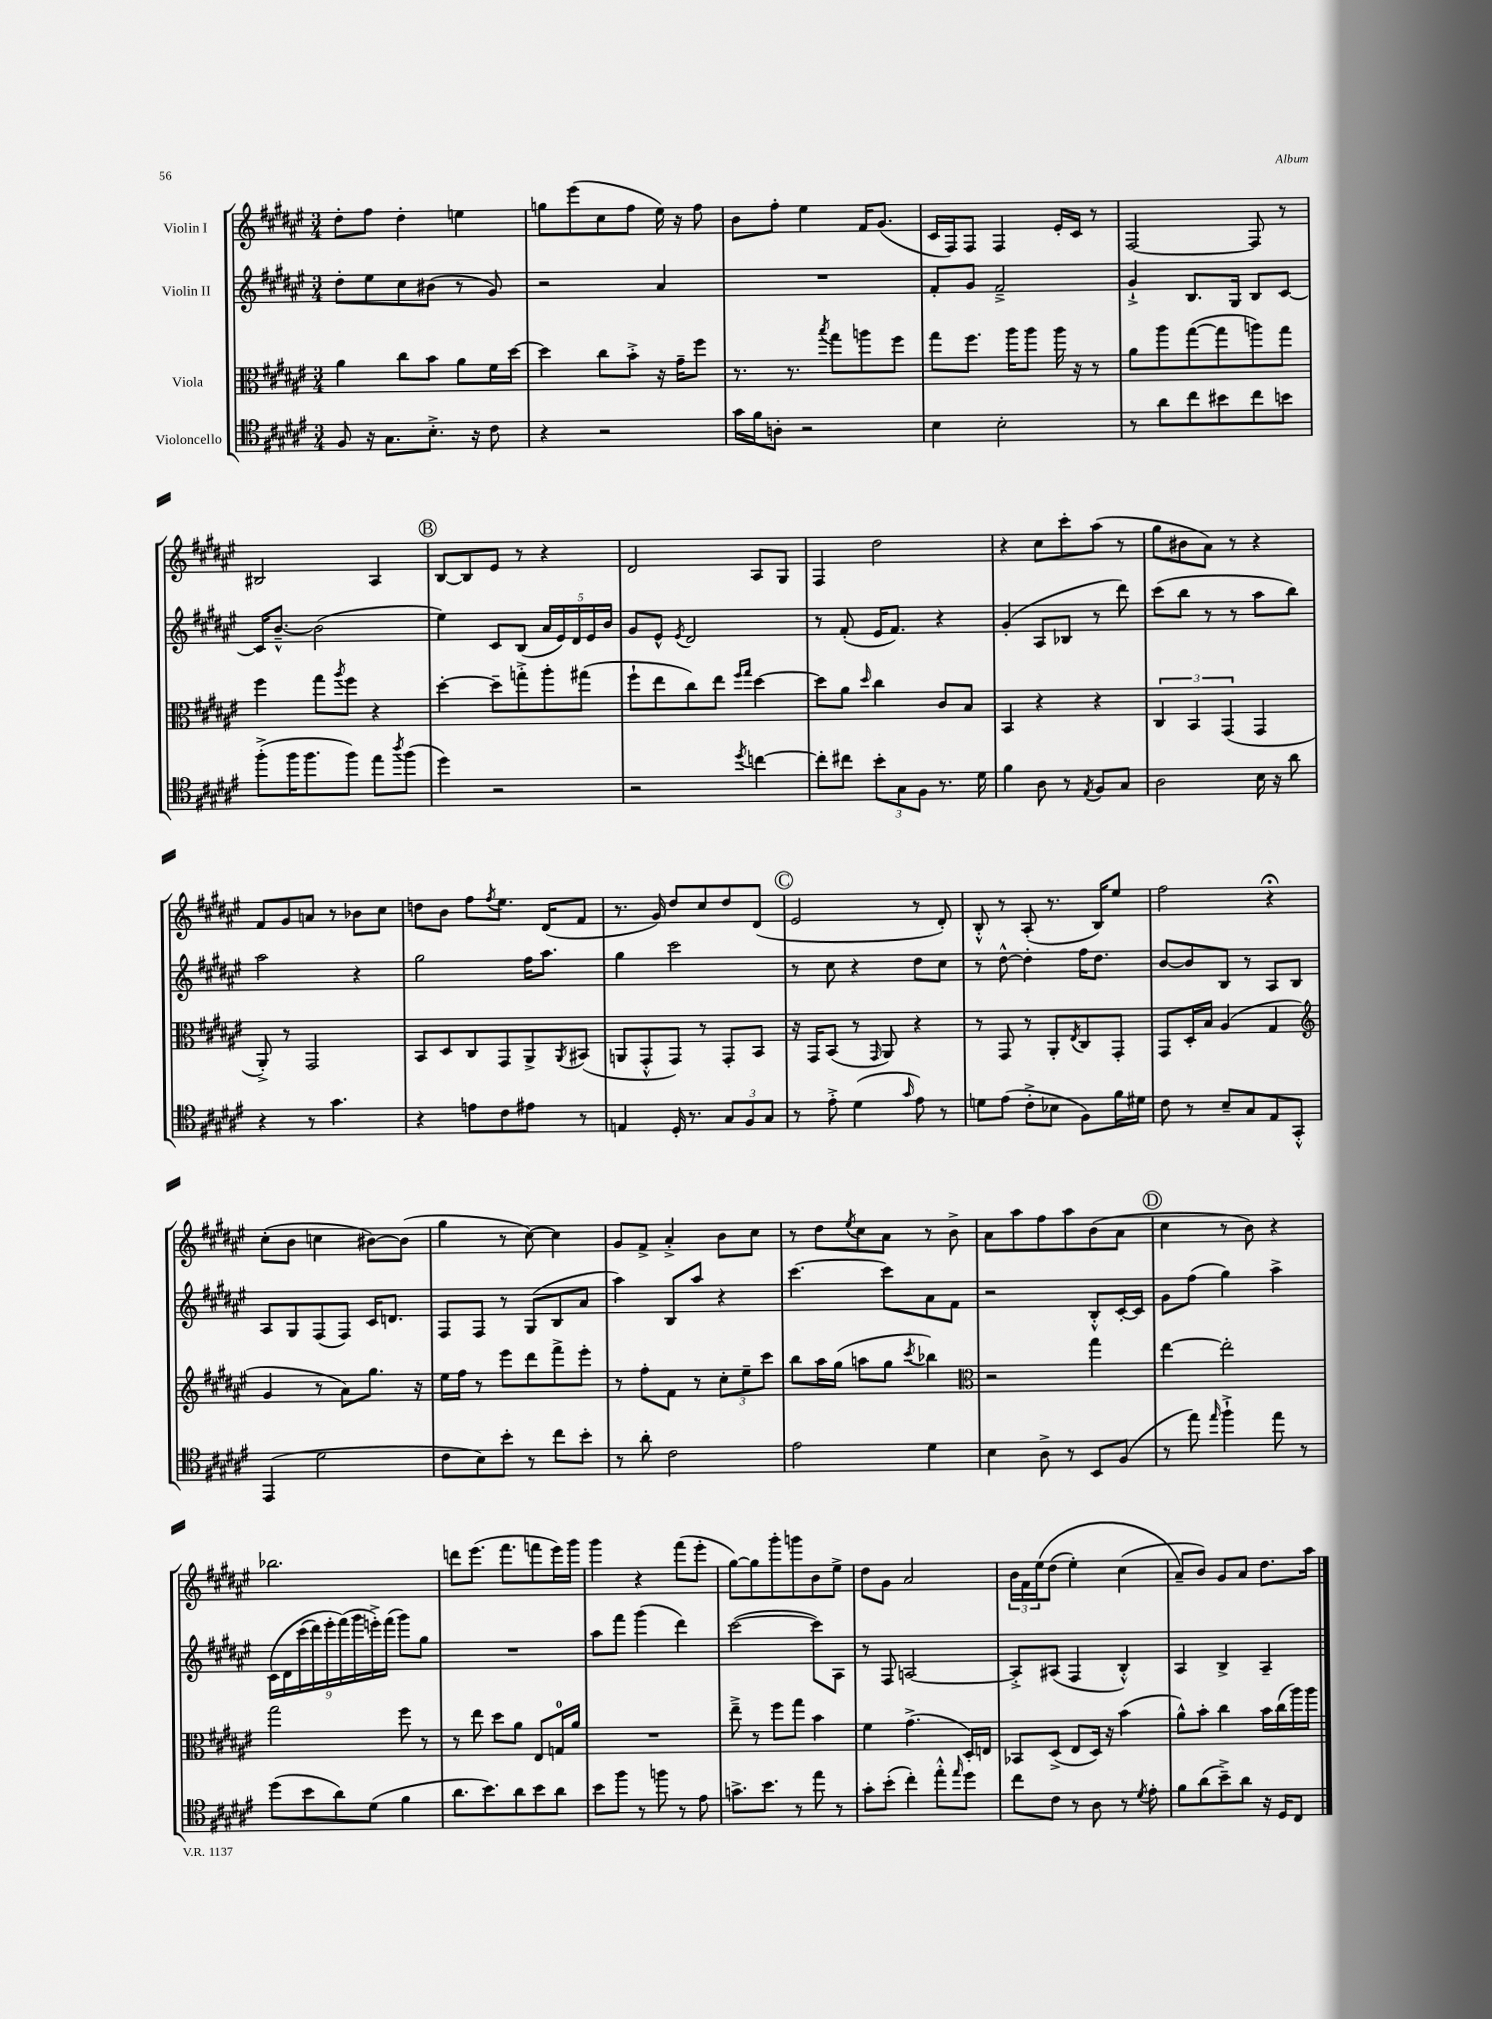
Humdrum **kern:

**kern	**kern	**kern	**kern
*staff4	*staff3	*staff2	*staff1
*clefC4	*clefC3	*clefG2	*clefG2
*k[f#c#g#d#a#e#]	*k[f#c#g#d#a#e#]	*k[f#c#g#d#a#e#]	*k[f#c#g#d#a#e#]
*M3/4	*M3/4	*M3/4	*M3/4
8F#/	4a#\	8dd#'\L	8dd#'\L
16r	.	8ee#\	8ff#\J
8.G#\L	.	.	.
.	8cc#\L	8cc#\	4dd#'\
8.B'^\J	8b\J	(8b#\J	.
.	8a#\L	8r	4ee\
16r	.	.	.
8c#\	16f#\L	8g#/)	.
.	[16dd#\JJ	.	.
=	=	=	=
4r	4dd#\]	2r	8gg\L
.	.	.	(8eee#\
2r	8cc#\L	.	8cc#\
.	8b'^\J	.	8ff#\J
.	16r	4a#/	16ee#\)
.	16g#~\LK	.	16r
.	8ff#\J	.	8ff#\
=	=	=	=
16g#\LL	8.r	2.r	8b\L
16f#\J	.	.	.
8A'\J	.	.	8ff#'\J
.	8.r	.	.
2r	.	.	4ee#\
.	8qbb/	.	.
.	8gg#\L	.	.
.	8aa\	.	16f#/LK
.	.	.	(8.g#/J
.	8ff#\J	.	.
=	=	=	=
4B\	8gg#\L	8f#'/L	16c#/LL
.	.	.	16F#/J)
.	8.ff#\J	8g#/J	8F#/J
2B'\	.	2f#~^/	4F#/
.	16aa#\LK	.	.
.	8aa#\J	.	.
.	16aa#\	.	16e#'/LL
.	16r	.	16c#/JJ
.	8r	.	8r
=	=	=	=
8r	8a#\L	4g#`^/	[2F#/
8a#\L	8aa#\	.	.
8cc#\	([8gg#\	8.B/L	.
8b#\	8gg#\]	.	.
.	.	16G#/Jk	.
8cc#\	8aa\)	8B/L	8F#/]
8b\J	8gg#\J	[8c#/J	8r
=	=	=	=
(8ff#'^\L	4ff#\	16c#/]LK	2B#/
.	.	[8.b~^^/J	.
16ff#\K	.	.	.
8.ff#\	.	.	.
.	8gg#\L	(2b\]	.
.	8qaa#/	.	.
8ff#\J)	8ff#\J	.	.
8ee#\L	4r	.	4A#/
8qaa#/	.	.	.
(8ff#\J	.	.	.
=	=	=	=
4dd#\)	[4dd#'\	4ee#\)	[8B/L
.	.	.	8B/]
2r	8dd#~\]L	8c#/L	8e#/J
.	8gg'^\	(8B/J	8r
.	8aa#'\	20a#/LL	4r
.	.	20e#/)	.
.	.	20d#/	.
.	(8gg#\J	.	.
.	.	20e#/	.
.	.	20b/JJ	.
=	=	=	=
2r	8ff#`\L	8g#/L	2d#/
.	8ee#\	8e#^^/J	.
.	.	8qe#/	.
.	8cc#\)	2d#/	.
.	8ee#\J	.	.
.	16qqff#/LL	.	.
8qdd#/	16qqgg#/JJ	.	.
[4cc\	[4dd#\	.	8A#/L
.	.	.	8G#/J
=	=	=	=
8cc'\]L	8dd#\]L	8r	4F#/
8cc#\J	8a#\J	(8f#'/	.
.	16qqdd#/	.	.
12b'\L	4cc#\	16e#/LK	2dd#\
.	.	8.f#/J)	.
12G#\	.	.	.
12F#\J	.	.	.
8.r	8c#/L	4r	.
.	8B/J	.	.
16d#\	.	.	.
=	=	=	=
4f#\	4BB/	(4g#'/	4r
8A#\	4r	8A#/L	8cc#\L
8r	.	8B-/J	8ccc#'\
8qE#/	.	.	.
8F#/L	4r	8r	(8aa#\J
8G#/J	.	8ddd#\)	8r
=	=	=	=
2A#\	6C#/	(8ccc#\L	8gg#\L
.	.	8bb\J	8b#\
.	6BB/	.	.
.	.	8r	8a#\J)
.	(6GG#/	.	.
.	.	8r	8r
16B\	4GG#/	8aa#\L	4r
16r	.	.	.
8a#\	.	8bb\J)	.
=	=	=	=
4r	8AA#'^/)	2aa#\	8f#/L
.	8r	.	8g#/
8r	2GG#/	.	8a/J
4.g#\	.	.	8r
.	.	4r	8b-\L
.	.	.	8cc#\J
=	=	=	=
4r	8BB/L	2gg#\	8dd\L
.	8D#/	.	8b\J
8e\L	8C#/	.	8ff#\L
.	.	.	8qff#/
8c#\	8GG#/	.	8.ee#\J
8e#\J	8AA#^/	16ff#\LK	.
.	.	8.aa#\J	(16d#/LK
.	8qAA#/	.	.
8r	(8BB#/J	.	8f#/J
=	=	=	=
4E/	8AA/L	4gg#\	8.r
.	8GG#'^^/	.	.
.	.	.	16g#/)
16D#'/	8GG#/J)	2ccc#\	8dd#/L
8.r	.	.	.
.	8r	.	8cc#/
12G#/L	8GG#'/L	.	8dd#/
12F#/	.	.	.
.	8BB/J	.	(8d#/J
12G#/J	.	.	.
=	=	=	=
8r	16r	8r	2e#/
.	16GG#/LK	.	.
8e#'^\	(8BB/J	8cc#\	.
(4d#\	8r	4r	.
.	16qqGG#/	.	.
.	8AA#/)	.	.
16qqg#/	.	.	.
8e#\)	4r	8dd#\L	8r
8r	.	8cc#\J	8d#'/)
=	=	=	=
8d\L	8r	8r	8B'^^/
(8e#\J	8GG#/	[8dd#^^\	8r
8c#'^\L	8r	4dd#'\]	(8A#'/
8B-\J	8AA#'/L	.	8.r
.	8qE#/	.	.
8F#\L)	8C#/	16ff#\LK	.
.	.	8.dd#\J	16B/LK)
16f#\L	8GG#'/J	.	8ee#/J
16d#\JJ	.	.	.
=	=	=	=
8c#\	8GG#/L	[8b/L	2ff#\
8r	16D#'/L	8b/]	.
.	16B/JJ	.	.
8B~/L	(4A#/	8B/J	.
8G#/	.	8r	.
8E#/	4G#/	8A#/L	4r;
8GG#'^^/J	.	8B/J	.
=	=	=	=
*	*clefG2	*	*
(4EE#/	4g#/	8A#/L	(8cc#'\L
.	.	8G#/	8b\J
2d#\	8r	(8F#/	4cc\
.	8a#\L)	8F#/J)	.
.	8.gg#\J	16c#/LK	[8b#\L)
.	.	8.d/J	.
.	.	.	(8b#\]J
.	16r	.	.
=	=	=	=
8c#\L	16ee#\LL	8F#/L	4gg#\
.	16ff#\JJ	.	.
8B\)	8r	8F#/J	.
8b'\J	8eee#\L	8r	8r
8r	8ddd#\	(8G#/L	[8cc#\)
8cc#\L	8fff#^\	8B/	4cc#\]
8b'\J	8eee#'\J	8a#/J	.
=	=	=	=
8r	8r	4aa#\)	8g#/L
8a#'\	8ff#'\L	.	8f#^/J
2c#\	8f#\J	8B/L	4a#'^/
.	8r	8aa#/J	.
.	12cc#'\L	4r	8b\L
.	12ee#~\	.	.
.	.	.	8cc#\J
.	12ccc#\J	.	.
=	=	=	=
2e#\	8bb\L	[4.ccc#\	8r
.	16aa#\L	.	8dd#\L
.	(16gg#\JJ	.	.
.	.	.	8qee#/
.	8aa\L	.	8cc#\
.	8gg#\J	8ccc#\]L	8a#\J
.	8qccc#/	.	.
4d#\	4bb-\)	8a#\	8r
.	.	8f#\J	8b^\
=	=	=	=
*	*clefC3	*	*
4B\	2r	2r	8a#\L
.	.	.	8aa#\
8A#^\	.	.	8ff#\
8r	.	.	8aa#\
8BB/L	4gg#\	8B'^^/L	(8b\
(8F#/J	.	[16c#'/L	8a#\J
.	.	16c#/]JJ	.
=	=	=	=
8r	[4ee#\	8g#\L	4cc#\
8ee#\)	.	(8ff#\J	.
16qqee#/	.	.	.
4ff#`^\	2ee#'\]	4gg#\)	8r
.	.	.	8b\)
8ee#\	.	4aa#^\	4r
8r	.	.	.
=	=	=	=
(8dd#\L	2gg#\	&(18c#\LL	2.bb-\
.	.	18d#\	.
.	.	(18ccc#\	.
8b\	.	.	.
.	.	18ddd#\)	.
.	.	18eee#'\	.
8a#\)	.	.	.
.	.	(18fff#\&)	.
.	.	18ggg#\	.
(8d#\J	.	.	.
.	.	18eee'^\)	.
.	.	(18fff#\JJ	.
4f#\	8ff#\	8ggg#\L)	.
.	8r	8gg#\J	.
=	=	=	=
8.a#\L	8r	2.r	8ddd\L
.	8ee#\	.	(8.eee#\J
8.b\)	.	.	.
.	8dd#\L	.	.
.	.	.	8.fff#\L
8a#\	8a#\J	.	.
8b\	8E#/L	.	8fff\
8a#\J	16G/L	.	16eee#\L)
.	16a#/JJ	.	16ggg#\JJ
=	=	=	=
8b\L	2.r	8aa#\L	4ggg#\
8ff#\J	.	8fff#\J	.
8r	.	(4ggg#\	4r
8ff\	.	.	.
8r	.	4ddd#\)	(8fff#\L
8e#\	.	.	8eee#'\J
=	=	=	=
8.g^\L	8ee#~^\	([2ccc#\	[8gg#\L)
.	8r	.	8gg#\]
8.b\J	.	.	.
.	8ff#\L	.	8ggg#'\
8r	8gg#\J	.	8ggg\
8ee#\	4b\	8ccc#\]L)	8b\
8r	.	8A#\J	8ee#^\J
=	=	=	=
8g#'\L	4f#\	8r	8dd#\L
(8b'\J	.	8F#/	8g#\J
4cc#'\)	(4.g#^\	[2A/	2a#/
8ee#'^^\L	.	.	.
16qqee#/	.	.	.
8dd#\J	16D#'/LL)	.	.
.	16E/JJ	.	.
=	=	=	=
8cc#\L	8BB-/L	8A'^/]L	24b\LL
.	.	.	24f#\
.	.	.	&(24ee#\J
8c#\J	(8D#^/J	(8A#/J	(8dd#\J
8r	8E#/L	4F#/	4ee#'\)
8A#\	16D#/Jk)	.	.
.	16r	.	.
8r	(4b\	4B'^^/)	(4cc#\
8qd#/	.	.	.
8e#'\	.	.	.
=	=	=	=
8f#\L	8a#^^\L)	4A#/	8a#~/L&)
(8a#\	8b'\J	.	8b/J)
8b~^\)	4cc#\	4B^/	8g#/L
8a#\J	.	.	8a#/J
16r	16b\LL	4A#~/	8.dd#\L
16D#/LK	(16cc#\	.	.
8C#/J	16aa#\)	.	.
.	16aa#\JJ	.	16aa#\Jk
==	==	==	==
*-	*-	*-	*-
